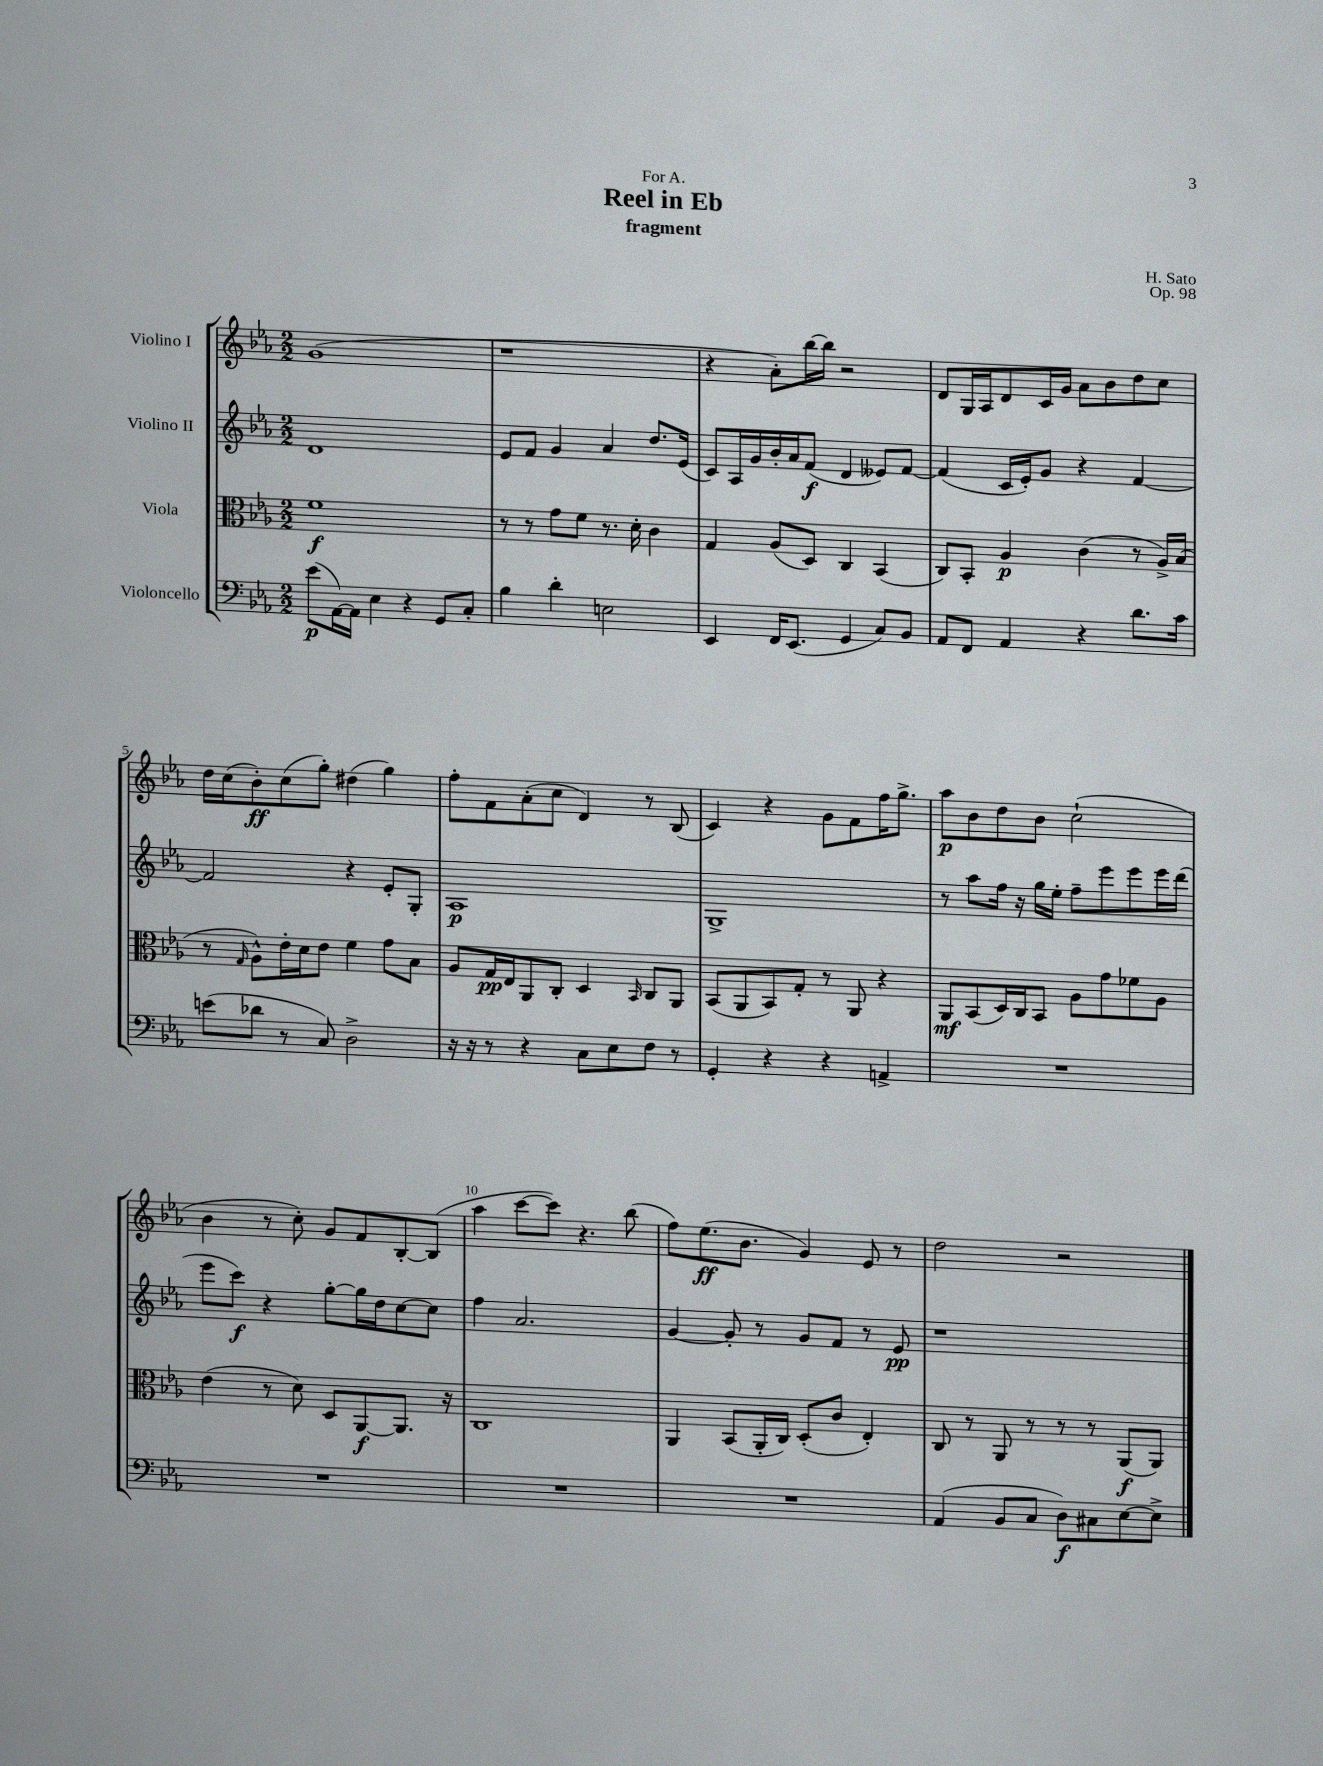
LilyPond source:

\header { title = "Reel in Eb" composer = "H. Sato" subtitle = "fragment" dedication = "For A." opus = "Op. 98" }
<<
\new StaffGroup <<
\new Staff = "s0" \with { instrumentName = "Violino I" } {
    \clef treble \key ees \major \numericTimeSignature \time 2/2
    g'1( |
    r1 |
    r4 aes'8-.) bes''16~ bes''16 r2 |
    d'8 g16 aes16 d'8 c'16 g'16 aes'8 bes'8 d''8 c''8 |
    d''16 c''16( bes'8-.\ff) c''8( g''8-.) dis''4( g''4) |
    f''8-. f'8 aes'8-.( c''8 d'4) r8 bes8( |
    c'4) r4 g'8 f'8 f''16 g''8.-> |
    aes''8\p bes'8 d''8 bes'8 c''2-!( |
    bes'4 r8 c''8-.) g'8 f'8 bes8~-. bes8( |
    aes''4 c'''8~ c'''8) r4. bes''8( |
    f''8) ees''8.\ff( bes'8. g'4) ees'8 r8 |
    d''2 r2 \bar "|." |
}
\new Staff = "s1" \with { instrumentName = "Violino II" } {
    \clef treble \key ees \major \numericTimeSignature \time 2/2
    d'1 |
    ees'8 f'8 g'4 aes'4 d''8. ees'16( |
    c'8) aes16 g'16 bes'16-. aes'16 f'8\f( d'4 eeses'8) f'8~ |
    f'4( c'16 ees'16-.) g'8 r4 f'4~ |
    f'2 r4 ees'8-. g8-. |
    aes1\p |
    g1-> |
    r8 aes''8 f''16 r16 g''16 ees''16-. f''8-- ees'''8 ees'''8 ees'''16 d'''16( |
    ees'''8 c'''8\f) r4 g''8~-. g''16 d''16 c''8~ c''8 |
    f''4 aes'2. |
    g'4~ g'8-. r8 g'8 f'8 r8 ees'8\pp |
    r1 \bar "|." |
}
\new Staff = "s2" \with { instrumentName = "Viola" } {
    \clef alto \key ees \major \numericTimeSignature \time 2/2
    f'1\f |
    r8 r8 g'8 f'8 r8. d'16-. c'4 |
    g4 aes8( d8) c4 bes,4( |
    c8) bes,8-. aes4\p c'4( r8 aes16->) bes16( |
    r8 \grace { g16 } aes8-^) ees'16-. d'16 ees'8 f'4 g'8 bes8 |
    aes8 g16\pp ees16 aes,8 c8-. d4 \grace { bes,16 } c8 aes,8 |
    bes,8( aes,8 bes,8) g8-. r8 aes,8 r4 |
    aes,8\mf bes,8( d16) c16 bes,8 aes8 g'8 fes'8 aes8 |
    ees'4( r8 d'8) d8 aes,8~\f aes,8. r16 |
    c1 |
    aes,4 bes,8( aes,16-. c16) d8-.( c'8 ees4-.) |
    c8 r8 aes,8 r8 r8 r8 aes,8\f( aes,8) \bar "|." |
}
\new Staff = "s3" \with { instrumentName = "Violoncello" } {
    \clef bass \key ees \major \numericTimeSignature \time 2/2
    ees'8\p( aes,16~) aes,16 ees4 r4 g,8 c8-. |
    bes4 d'4-. e2 |
    ees,4 f,16 ees,8.( g,4 c8) bes,8 |
    aes,8 f,8 aes,4 r4 d'8. c'16 |
    e'8( des'8 r8 c8) d2-> |
    r16 r16 r8 r4 c8 ees8 f8 r8 |
    g,4-. r4 r4 a,4-> |
    R1 |
    R1 |
    R1 |
    R1 |
    aes,4( bes,8 c8 d8\f) cis8 ees8~ ees8-> \bar "|." |
}
>>
>>
\layout { \context { \Score \override BarNumber.break-visibility = ##(#f #t #t) barNumberVisibility = #(every-nth-bar-number-visible 5) } }
